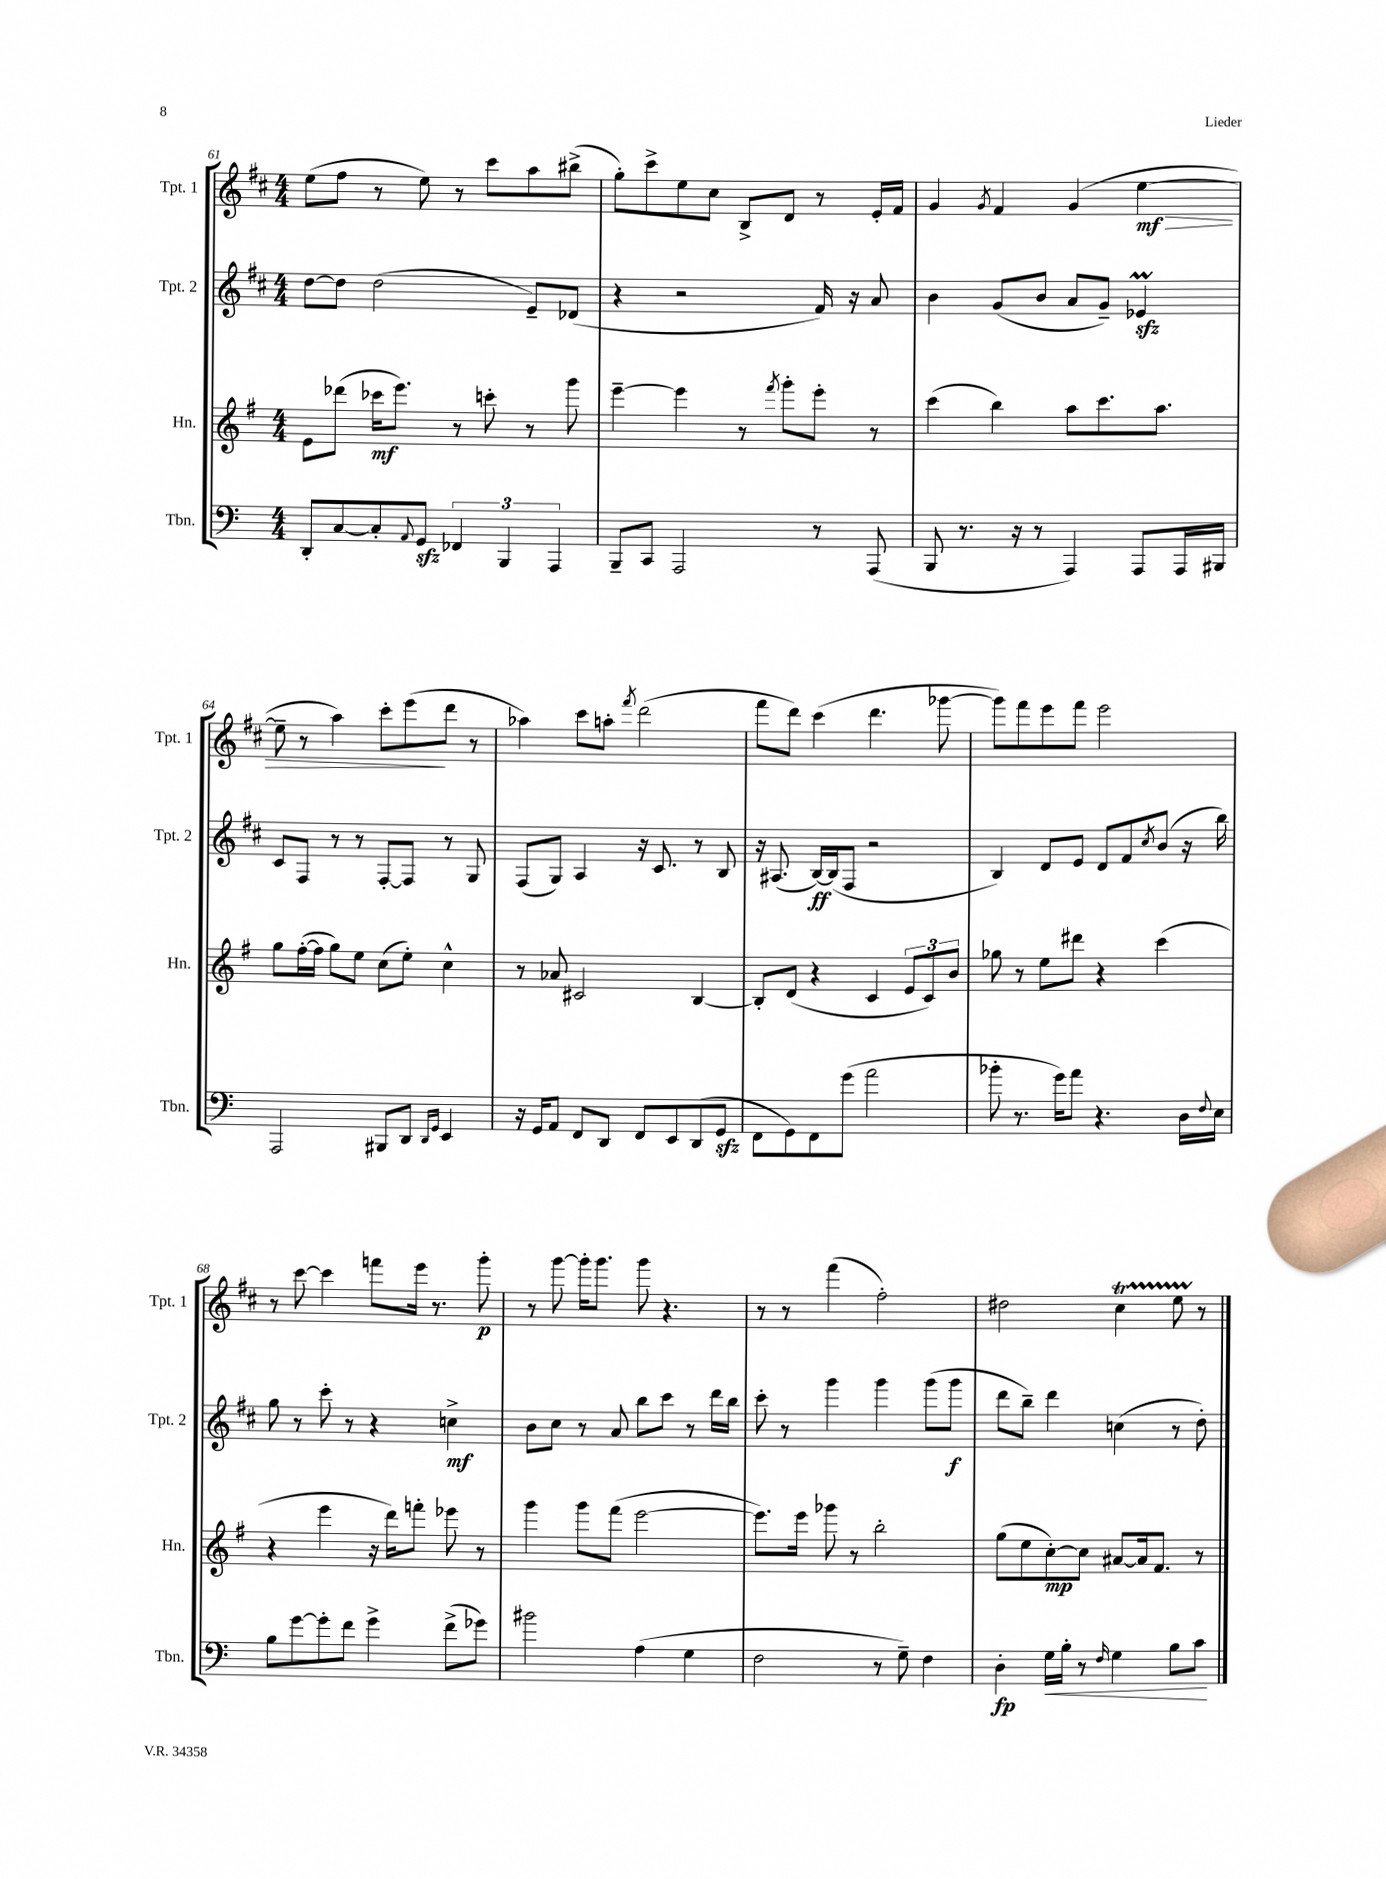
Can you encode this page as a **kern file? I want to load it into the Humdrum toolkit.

**kern	**kern	**kern	**kern
*staff4	*staff3	*staff2	*staff1
*clefF4	*clefG2	*clefG2	*clefG2
*k[]	*k[f#]	*k[f#c#]	*k[f#c#]
*M4/4	*M4/4	*M4/4	*M4/4
8DD'	8e	[8dd	(8ee
[8C	(8ddd-	8dd]	8ff#
8C']	16ccc-	(2dd	8r
.	8.eee)	.	.
8qqAA	.	.	.
8GG	.	.	8ee)
6FF-	8r	.	8r
.	8ccc'	.	8ccc#
6BBB	.	.	.
.	8r	8e~)	8aa
6AAA	.	.	.
.	8ggg	(8d-	(8bb#^
=	=	=	=
8BBB~	[4eee~	4r	8gg')
8CC	.	.	8ccc#^
2AAA	4eee]	2r	8ee
.	.	.	8cc#
.	8r	.	8B^
.	8qfff#	.	.
.	8ggg'	.	8d
8r	8eee'	16f#)	8r
.	.	16r	.
(8AAA	8r	8a	16e'
.	.	.	16f#
=	=	=	=
8BBB	(4ccc	4b	4g
8.r	.	.	.
.	.	.	8qg
.	4bb)	(8g	4f#
16r	.	.	.
8r	.	8b	.
4AAA)	8aa	8a	(4g
.	8.ccc	8g~)	.
8AAA	.	4e-	[4ee
.	8.aa	.	.
16AAA	.	.	.
16BBB#	.	.	.
=	=	=	=
2AAA	8gg	8c#	8ee~]
.	([16ff#'	8F#	8r
.	16ff#]	.	.
.	8gg)	8r	4aa)
.	8ee	8r	.
8BBB#	(8cc	[8F#'	8ccc#'
8DD	8ee')	8F#]	(8eee
16qqDD	.	.	.
16qqGG	.	.	.
4EE	4cc^^	8r	8ddd
.	.	8G	8r
=	=	=	=
16r	8r	(8F#	4aa-)
16GG	.	.	.
8AA	8a-	8G)	.
8FF	2c#	4A	8ccc#
8DD	.	.	8aa'
.	.	.	8qfff#
8FF	.	16r	(2ddd
.	.	8.c#	.
8EE	.	.	.
(8DD	[4B	8r	.
8GG	.	8B	.
=	=	=	=
8FF	8B']	16r	8fff#
.	.	(8.A#	.
8GG)	(8d	.	8ddd)
8FF	4r	[16B)	(4ccc#
.	.	(16B]	.
(8g	.	8F#	.
2a	4c	2r	4.ddd
.	12e	.	.
.	12c)	.	.
.	.	.	[8ggg-
.	12b	.	.
=	=	=	=
8b-'	8gg-	4B)	8ggg-])
8.r	8r	.	8fff#
.	8ee	8d	8eee
16g)	.	.	.
8a	8ddd#	8e	8fff#
4.r	4r	8d	2eee
.	.	8f#	.
.	.	8qcc#	.
.	(4ccc	(8b	.
16D	.	16r	.
8qqF	.	.	.
16E	.	16bb)	.
=	=	=	=
8B	4r	8gg	8r
[8g	.	8r	[8ccc#
8g']	4eee	8ccc#'	4ccc#]
8f	.	8r	.
4g^	16r	4r	8fff
.	16ddd)	.	.
.	8fff'	.	16eee
.	.	.	8.r
(8f^	8eee-	4cc^	.
8g-)	8r	.	8ggg'
=	=	=	=
2b#	4ggg	8b	8r
.	.	8cc#	[8ggg
.	8ggg	8r	16ggg']
.	.	.	8.ggg
.	(8fff#	8a	.
(4A	[2eee	8bb	8ggg
.	.	8ccc#	4.r
4G	.	8r	.
.	.	16ddd	.
.	.	16bb	.
=	=	=	=
2F	8.eee])	8ccc#'	8r
.	.	8r	8r
.	16eee	.	.
.	8ggg-	4ggg	(4fff#
.	8r	.	.
8r	2bb'	4ggg	2ff#')
8G~)	.	.	.
4F	.	(8ggg	.
.	.	8ggg	.
=	=	=	=
4D'	(8gg	8ddd	2dd#
.	8ee	8bb~)	.
16G	[8cc')	4ddd	.
16B'	.	.	.
8r	8cc]	.	.
16qqF	.	.	.
4G	[8a#	(4cc	4cc#
.	16a#]	.	.
.	8.f#	.	.
8B	.	8r	8ee
8c	8r	8dd')	8r
==	==	==	==
*-	*-	*-	*-
